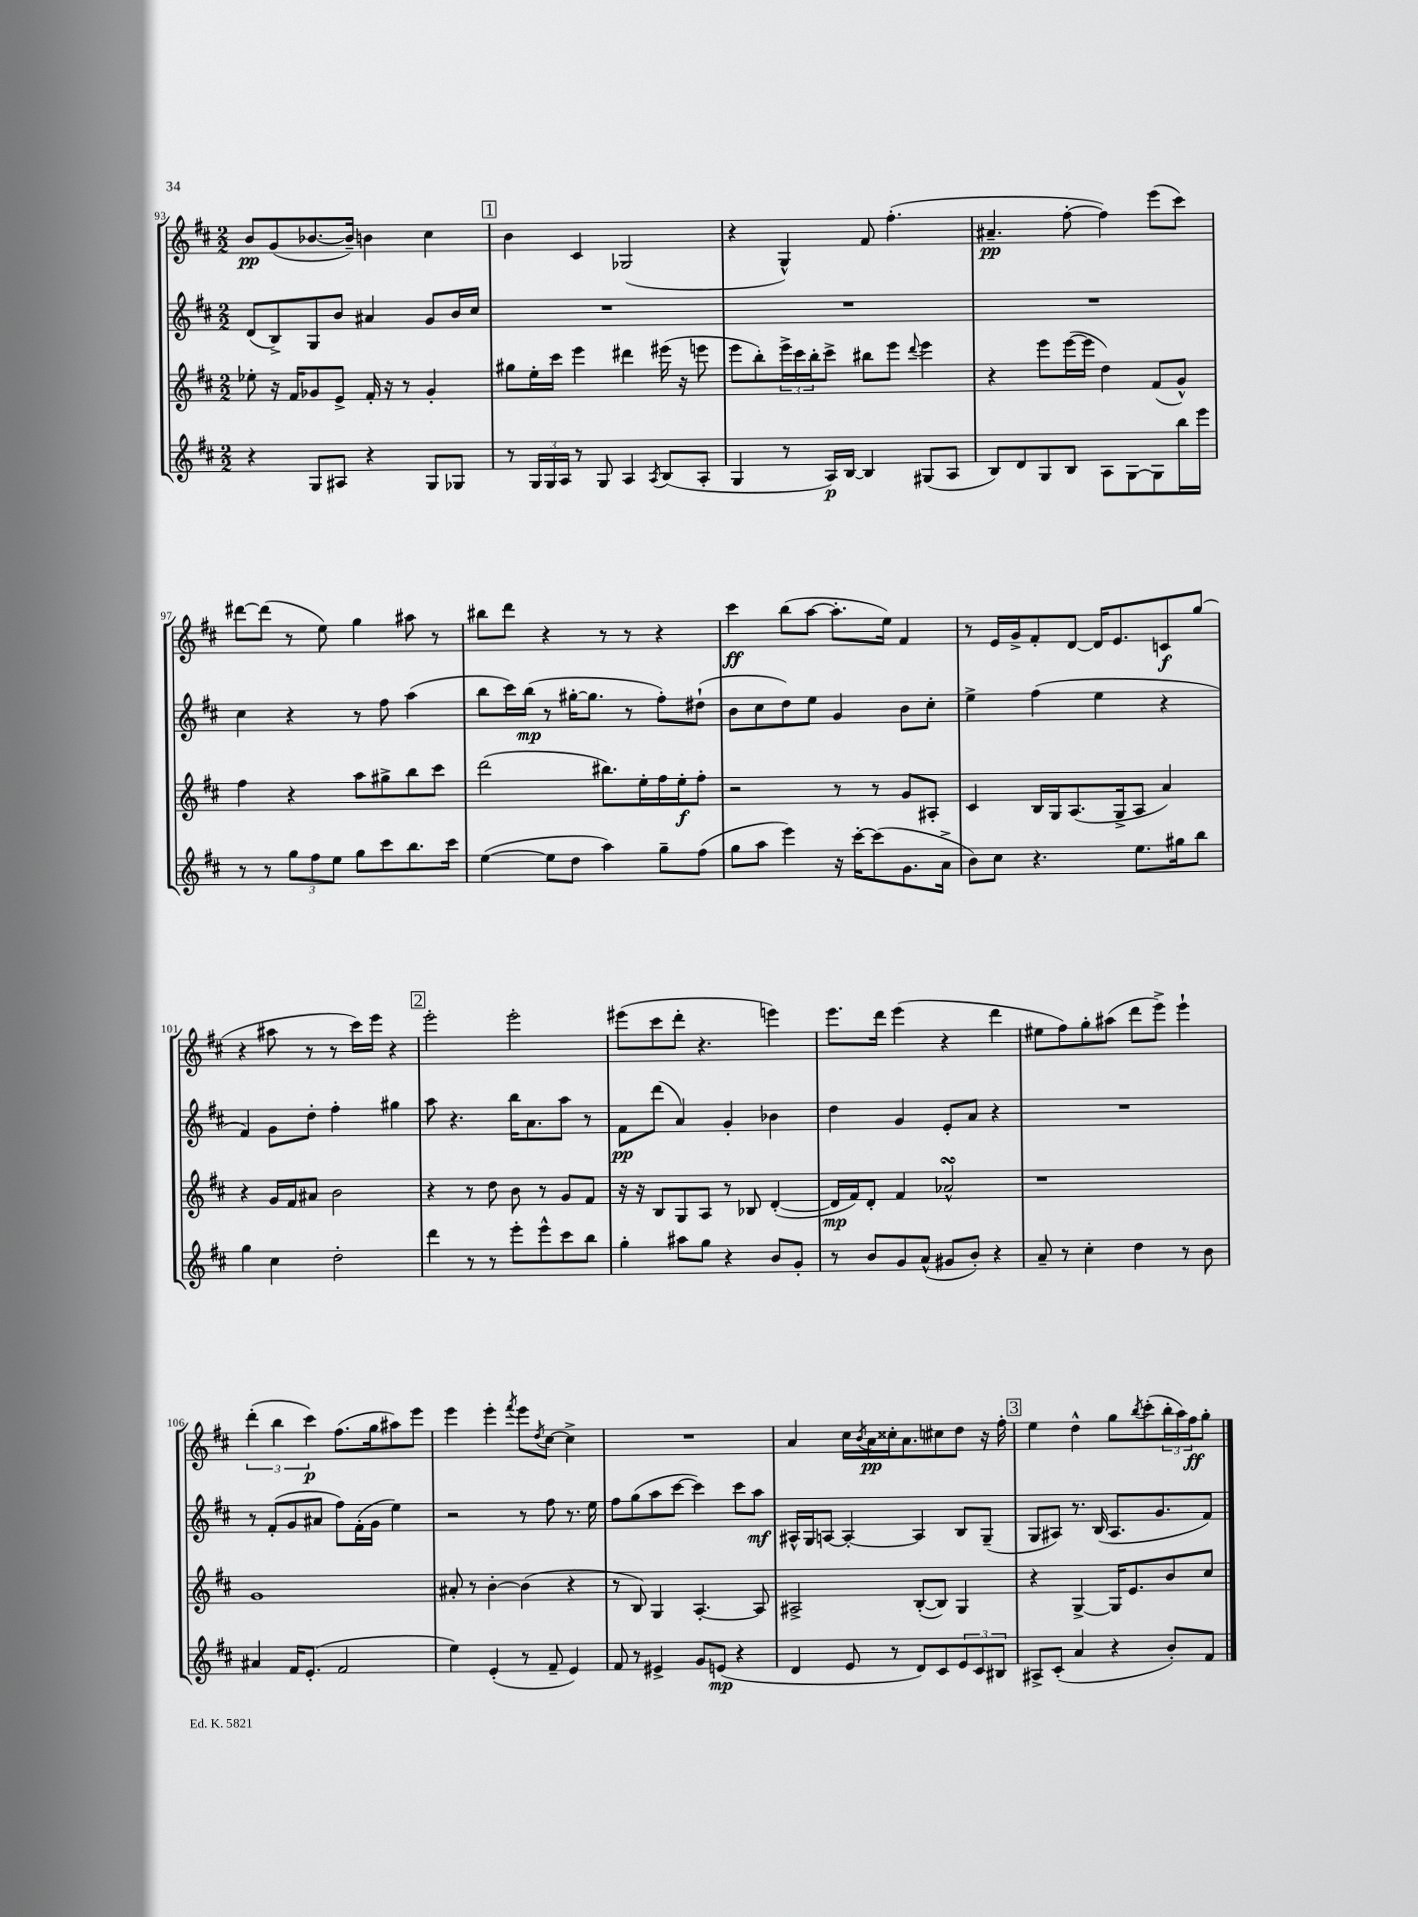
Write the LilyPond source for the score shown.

<<
\new StaffGroup <<
\new Staff = "s0" {
    \clef treble \key d \major \numericTimeSignature \time 2/2
    b'8\pp g'8( bes'8.~ bes'16--) b'4 cis''4 |
    \mark \markup { \box "1" } b'4 cis'4 ges2( |
    r4 g4-^) fis'8 fis''4.-.( |
    ais'4.--\pp fis''8~-. fis''4) e'''8( cis'''8) |
    dis'''8~ dis'''8( r8 e''8) g''4 ais''8 r8 |
    bis''8 d'''8 r4 r8 r8 r4 |
    cis'''4\ff b''8( a''8~ a''8.-. e''16) fis'4 |
    r8 e'16 g'16-> fis'8-. d'8~ d'16 e'8. c'8\f g''8( |
    r4 ais''8 r8 r8 cis'''16) e'''16 r4 |
    \mark \markup { \box "2" } e'''2-. e'''2-. |
    eis'''8( cis'''8 d'''8-. r4. e'''4) |
    e'''8. d'''16 e'''4( r4 d'''4 |
    eis''8 fis''8) g''8-. ais''8( d'''8 e'''8->) e'''4-! |
    \tuplet 3/2 { d'''4-.( b''4 cis'''4\p) } fis''8.( g''16 ais''8) e'''8 |
    e'''4 e'''4-. \acciaccatura { fis'''8 } e'''8 \acciaccatura { d''8 } cis''8~ cis''4-> |
    R1 |
    a'4 cis''16 \acciaccatura { b'8 } a'16\pp cisis''16-. a'8. cis''8 d''8 r16 fis''16-. |
    \mark \markup { \box "3" } e''4 d''4-^ g''8 \acciaccatura { b''8 } cis'''8-.( \tuplet 3/2 { b''16-. a''16) fis''16\ff } g''8-. \bar "|." |
}
\new Staff = "s1" {
    \clef treble \key d \major \numericTimeSignature \time 2/2
    d'8( b8->) g8 b'8 ais'4 g'8 b'16 cis''16 |
    \mark \markup { \box "1" } R1 |
    R1 |
    R1 |
    cis''4 r4 r8 fis''8 a''4( |
    b''8 cis'''16) b''16\mp( r8 gis''16~-. gis''8. r8 fis''8-.) dis''8-!( |
    b'8 cis''8 d''8) e''8 g'4 b'8 cis''8-. |
    e''4-> fis''4( e''4 r4 |
    fis'4) g'8 d''8-. fis''4-. gis''4 |
    \mark \markup { \box "2" } a''8 r4. b''16 a'8. a''8 r8 |
    fis'8\pp d'''8( a'4) g'4-. bes'4 |
    d''4 g'4 e'8-. a'8 r4 |
    R1 |
    r8 fis'8-.( g'8 ais'8 fis''8) fis'16-.( g'16 e''4) |
    r2 r8 fis''8 r8. e''16 |
    fis''8 g''8( a''8 cis'''8~ cis'''4) cis'''8 a''8\mf |
    ais16-^ g16 a8~ a4~-. a4 b8 g8--( |
    \mark \markup { \box "3" } g8 ais8) r8. b16( ais8. g'8. fis'8) \bar "|." |
}
\new Staff = "s2" {
    \clef treble \key d \major \numericTimeSignature \time 2/2
    ees''8-. r16 fis'16 ges'8 e'8-> fis'16-. r16 r8 ges'4-. |
    \mark \markup { \box "1" } gis''8 e''16-. cis'''16 e'''4 dis'''4 eis'''16( r16 e'''8 |
    e'''8 b''8-.) \tuplet 3/2 { e'''16-> cis'''16 b''16-. } cis'''8-> bis''8 e'''8 \appoggiatura { d'''8 } e'''4 |
    r4 e'''8 e'''16~( e'''16 d''4) fis'8( g'8-^) |
    fis''4 r4 a''8 gis''8-> b''8 cis'''8 |
    d'''2( bis''8.) e''16-. fis''16 e''16-.\f fis''8-. |
    r2 r8 r8 g'8 ais8-. |
    cis'4 b16 g16 a8.( g16-> a8 a'4) |
    r4 g'16 fis'16 ais'8 b'2 |
    \mark \markup { \box "2" } r4 r8 d''8 b'8 r8 g'8 fis'8 |
    r16 r16 b8 g8 a8 r8 bes8 d'4~-.( |
    d'16\mp fis'16) d'8-. fis'4 aes'2-^\turn |
    r1 |
    g'1 |
    ais'8-. r8 b'4~-. b'4( r4 |
    r8 b8) g4 a4.~-. a8 |
    ais2-> b8~-.( b8) g4 |
    \mark \markup { \box "3" } r4 g4~-> g16 e'8. b'8 cis''8 \bar "|." |
}
\new Staff = "s3" {
    \clef treble \key d \major \numericTimeSignature \time 2/2
    r4 g8 ais8 r4 g8 ges8 |
    \mark \markup { \box "1" } r8 \tuplet 3/2 { g16 g16 a16 } r8 g8 a4 \acciaccatura { a8 } b8( a8-. |
    g4 r8 a16\p) b16~ b4 gis8( a8 |
    b8) d'8 g8 b8 a8 g8~ g8 b''16 e'''16 |
    r8 r8 \tuplet 3/2 { g''8 fis''8 e''8 } g''8 cis'''8 b''8. cis'''16 |
    e''4~( e''8 d''8 a''4) g''8-- fis''8( |
    g''8 a''8 e'''4) r16 cis'''16~-. cis'''8( g'8. a'16-> |
    b'8) cis''8 r4. e''8. gis''16 b''8 |
    g''4 cis''4 d''2-. |
    \mark \markup { \box "2" } d'''4 r8 r8 e'''8-. e'''8-^ cis'''8 b''8 |
    g''4-. ais''8 g''8 r4 b'8 g'8-. |
    r8 b'8 g'8 a'8-^( gis'8 b'8-.) r4 |
    a'8-- r8 cis''4-. d''4 r8 b'8 |
    ais'4 fis'16 e'8.-.( fis'2 |
    e''4) e'4-.( r8 fis'8-- e'4) |
    fis'8 r8 eis'4-> g'8 e'8\mp( r4 |
    d'4 e'8 r8 d'8) cis'8 \tuplet 3/2 { e'8 cis'8 bis8 } |
    \mark \markup { \box "3" } ais8-> cis'8-.( a'4 r4 b'8-.) fis'8 \bar "|." |
}
>>
>>
\layout { \context { \Score currentBarNumber = #93 } }
